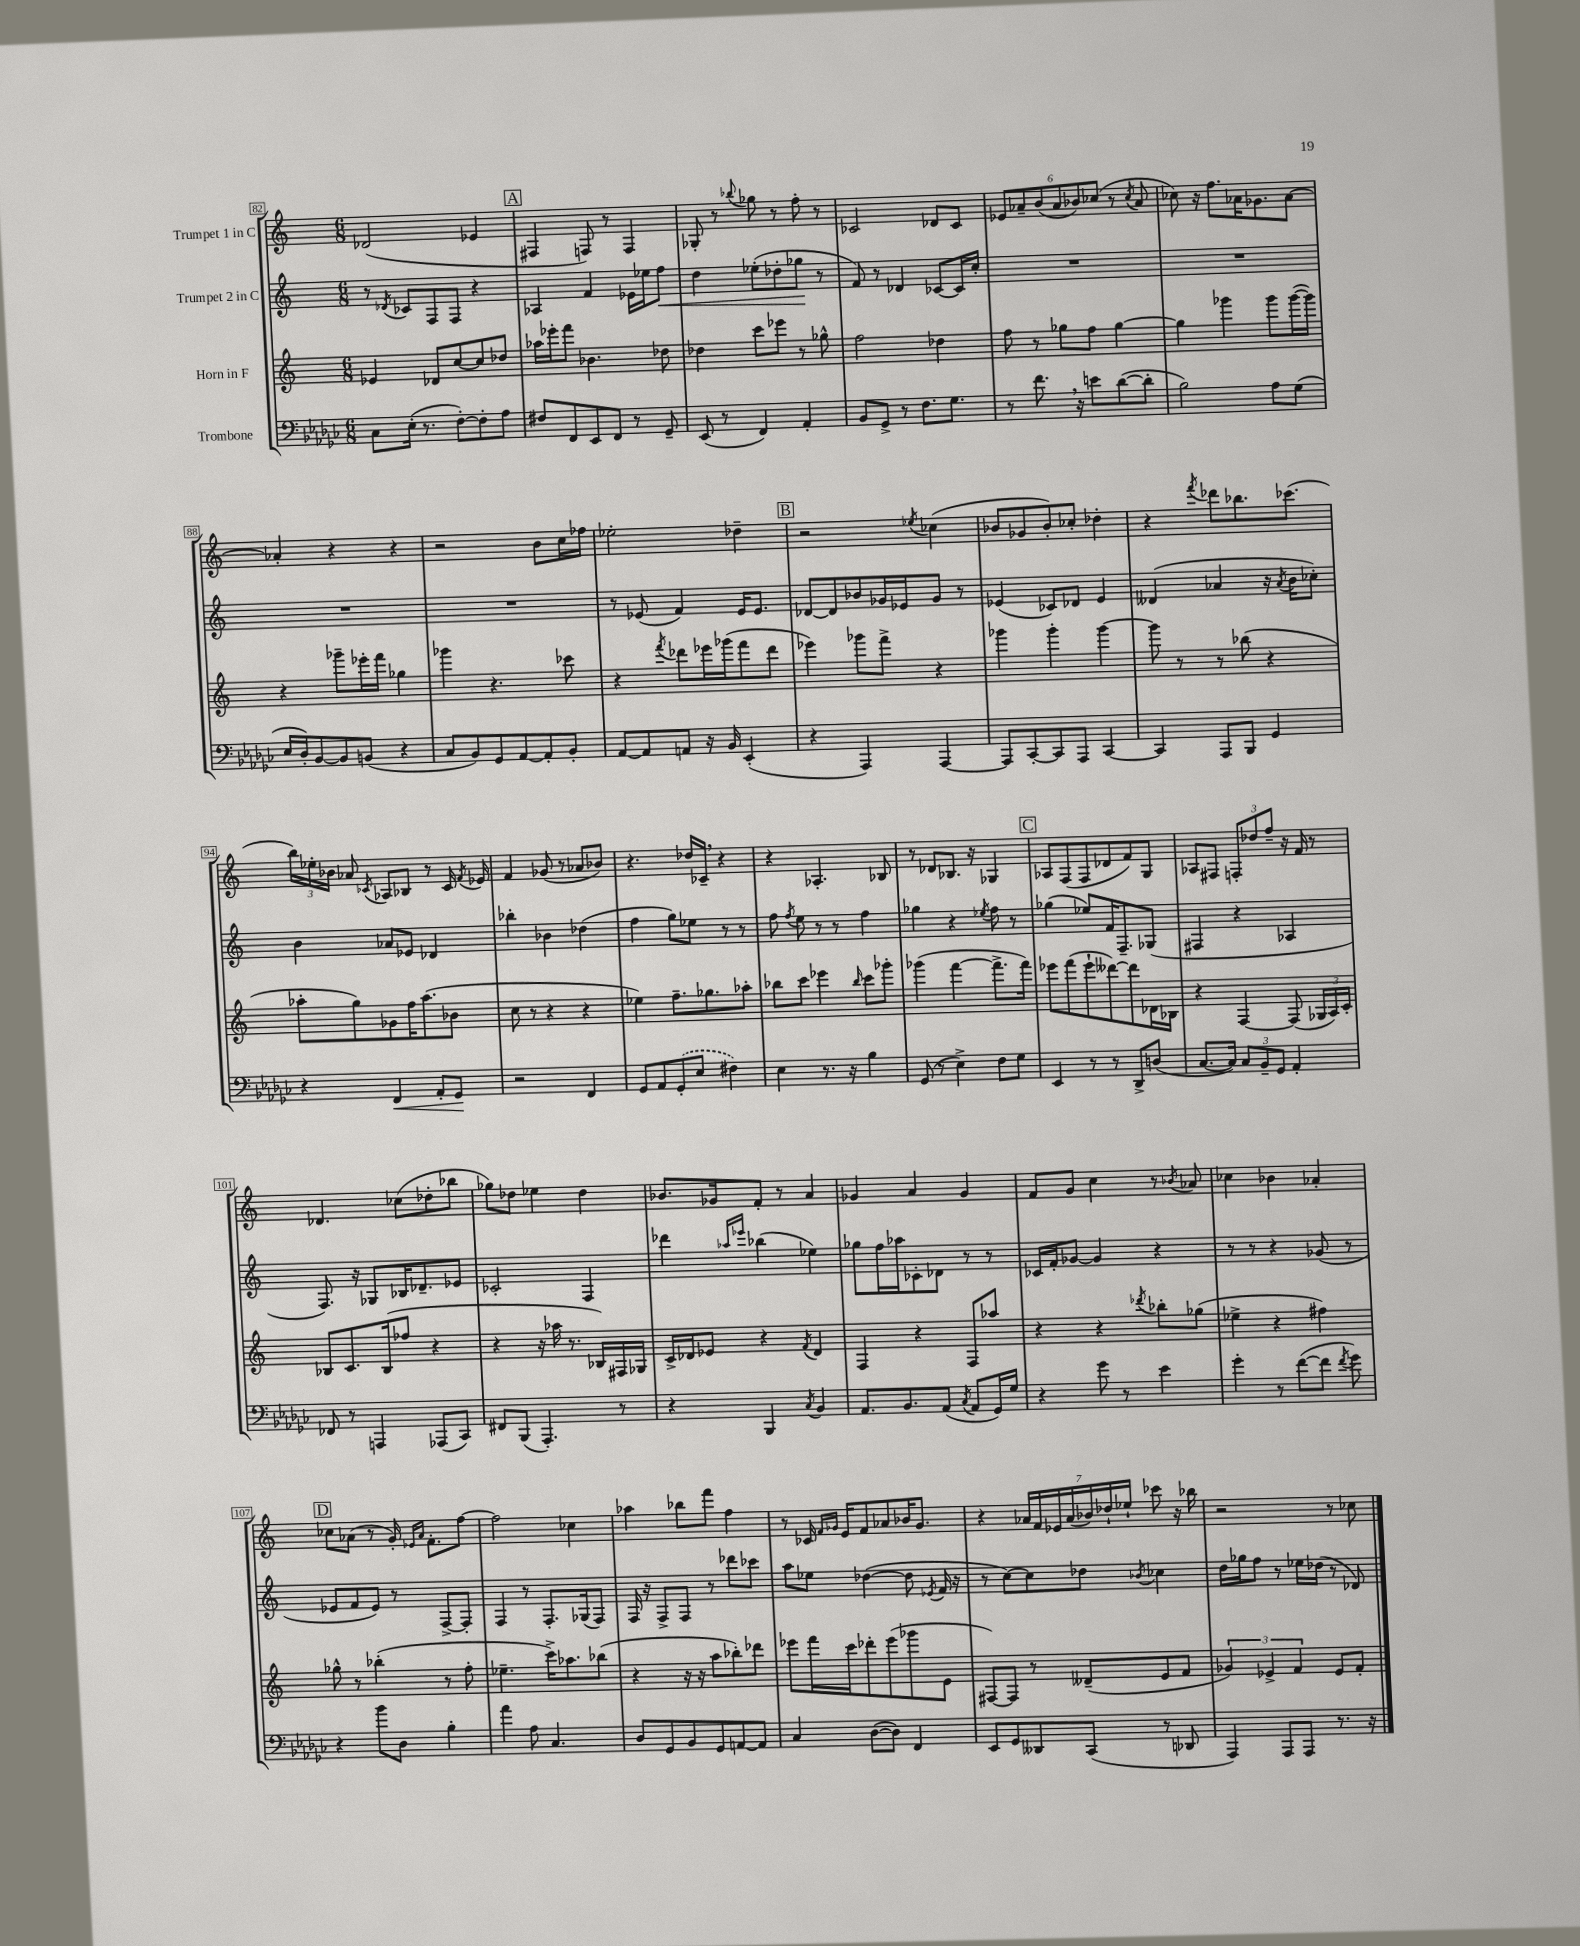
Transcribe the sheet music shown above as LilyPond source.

<<
\new StaffGroup <<
\new Staff = "s0" \with { instrumentName = "Trumpet 1 in C" } {
    \clef treble \key c \major \numericTimeSignature \time 6/8
    \autoBeamOff des'2( ees'4 |
    \mark \markup { \box "A" } fis4 f8) r8 f4 |
    ges8-. r8 \appoggiatura { bes''8 } ges''8 r8 f''8-. r8 |
    ces'2 des'8[ ces'8] |
    \tuplet 6/4 { ees'8[ aes'8-- b'8( aes'8 bes'8) ces''8]( } r8 \acciaccatura { ces''8 } aes'8 |
    ces''8) r16 f''8.[ aes'16 ges'8. aes'8]~ |
    aes'4-. r4 r4 |
    r2 b'8[ c''16 fes''16] |
    ees''2-. des''4-- |
    \mark \markup { \box "B" } r2 \acciaccatura { ees''8 } ces''4( |
    bes'8[ ges'8 bes'8-.) ces''8]-. des''4-. |
    r4 \acciaccatura { f'''8 } des'''8[ bes''8. ces'''8.]( |
    \tuplet 3/2 { b''16[) ees''16-. bes'16] } aes'8 \acciaccatura { ces'8 } aes8[ bes8] r8 ces'16 \acciaccatura { f'8 } ees'16 |
    f'4 ges'8( r8 aes'8[ bes'8]) |
    r4. des''16[ ces'16]-- \breathe r4 |
    r4 aes4.-. bes8 |
    r8 des'8[ bes8.] r16 ges4 |
    \mark \markup { \box "C" } aes8[ f8( f8 des'8 f'8) g8] |
    aes8[ fis8] \tuplet 3/2 { f8[-. des''8 f''8]-- } r16 f'16 r8 |
    des'4. ces''8[( des''8-. bes''8] |
    ges''8[) des''8] ees''4 des''4 |
    bes'8.[ ges'16 f'8]-. r8 a'4 |
    ges'4 a'4 ges'4 |
    f'8[ g'8] c''4 r8 \acciaccatura { bes'8 } aes'8 |
    ces''4 bes'4 aes'4-. |
    \mark \markup { \box "D" } ces''8[ aes'8]( r8 g'16-.) \grace { ees'16[ aes'16] } f'8.[-. f''8]~ |
    f''2 ces''4 |
    aes''4 bes''8[ f'''8] f''4 |
    r8 ces'16 \grace { f'16[ ges'16] } e'16[ f'8 aes'8 bes'16 ges'8.] |
    r4 \tuplet 7/4 { aes'16[ f'16 ees'16 aes'16( bes'16) des''16-! ees''16]-! } ces'''8 r16 bes''16 |
    r2 r8 ces''8 \bar "|." |
}
\new Staff = "s1" \with { instrumentName = "Trumpet 2 in C" } {
    \clef treble \key c \major \numericTimeSignature \time 6/8
    \autoBeamOff r8 \acciaccatura { des'8 } ces'8[ f8 f8] r4 |
    \mark \markup { \box "A" } aes4 f'4 ees'16[ ees''16 f''8]\< |
    d''4 ees''8[-.( des''8-. ges''8]\! r8 |
    f'8) r8 des'4 ces'8[~ ces'16 c''16]-. |
    R2. |
    R2. |
    R2. |
    R2. |
    r8 ees'8( f'4) ees'16[ ees'8.] |
    \mark \markup { \box "B" } des'8[~ des'8 bes'8 ges'16 ees'16 ges'8] r8 |
    ees'4( ces'8[) des'8] ees'4 |
    deses'4( aes'4 r16 \acciaccatura { aes'8 } b'16[ ces''8]-.) |
    b'4 aes'8[ ees'8] des'4 |
    bes''4-. bes'4 des''4( |
    f''4 g''8[) ees''8] r8 r8 |
    f''8 \acciaccatura { f''8 } e''8 r8 r8 f''4 |
    ges''4 r4 \acciaccatura { ees''8 } f''8 r8 |
    \mark \markup { \box "C" } ges''4( ees''8[) f'16 f8.-- ges8]( |
    fis4 r4 aes4 |
    f8.) r16 ges8[ bes16 des'8.-- ees'8] |
    ces'2-. f4 |
    des'''4 \grace { aes''16[ ees'''16] } bes''4( ees''4) |
    ges''8[ f''16 aes''16 ces'8-. des'8] r8 r8 |
    ces'16[ f'16-. ges'8]~ ges'4 r4 |
    r8 r8 r4 ges'8( r8 |
    \mark \markup { \box "D" } ees'8[ f'8 ees'8]) r8 f8[~-> f8]-. |
    f4 r8 f8.[-. ges16( f8]) |
    f16 r16 f8[-> f8] r8 des'''8[ ces'''8] |
    a''8[ ees''8] des''4~( des''8 \acciaccatura { ees'8 } f'16 r16 |
    r8 c''8[~) c''8 des''8] \acciaccatura { bes'8 } ces''4 |
    d''16[ ges''16 f''8] r8 ees''16[ des''16]( r8 des'8) \bar "|." |
}
\new Staff = "s2" \with { instrumentName = "Horn in F" } {
    \clef treble \key c \major \numericTimeSignature \time 6/8
    \autoBeamOff ees'4 des'8[ c''8~ c''8 des''8] |
    \mark \markup { \box "A" } aes''16[ ees'''16-. f'''8] bes'4. des''8 |
    des''4 c'''8[ ees'''8] r8 ges''8-^ |
    f''2 des''4 |
    f''8 r8 ges''8[ f''8] ges''4~ |
    ges''4 ges'''4 ges'''8[ ges'''16~( ges'''16]) |
    r4 ges'''8[-- ees'''16-. f'''16] ges''4 |
    ges'''4 r4. ces'''8 |
    r4 \acciaccatura { f'''8 } des'''8[ ees'''16 ges'''16( f'''8 des'''8] |
    \mark \markup { \box "B" } ees'''4) ges'''8[ f'''8]-> r4 |
    ges'''4 ges'''4-. ges'''4~ |
    ges'''8 r8 r8 bes''8( r4 |
    aes''8[-. g''8) ges'8 f''16 aes''8.( bes'8] |
    c''8 r8 r4 r4 |
    ees''4) f''8.[-- ges''8. aes''8]-. |
    bes''8[ c'''8] ees'''4 \grace { bes''16 } c'''8[ ges'''8]-. |
    ges'''4( f'''4~ f'''8.[-> f'''16]) |
    \mark \markup { \box "C" } ees'''8[ f'''8( ees'''8-! deses'''8~) deses'''8 des'16 bes16] |
    r4 f4~ f8( \tuplet 3/2 { ges16[ a16) c'16]-. } |
    bes8[ c'8. bes16( fes''8] r4 |
    r4 r16 aes''16 r8. bes16[) fis16 ges16] |
    c'16[-> des'16 ees'8] r4 \acciaccatura { f'8 } des'4 |
    f4 r4 f8[ aes''8] |
    r4 r4 \acciaccatura { des'''8 } bes''8[-. ges''8]( |
    ees''4-> r4 fis''4) |
    \mark \markup { \box "D" } ges''8-^ r8 bes''4-.( r8 f''8-. |
    ees''4.-- c'''16[->) aes''8. bes''8]( |
    r4 r16 r16 a''8[ bes''8-.) des'''8] |
    ees'''8[ f'''16 c'''16 des'''8-. ees'''8( ges'''8 e'8] |
    fis8[~) fis8] r8 deses'8[--( e'8 f'8] |
    \tuplet 3/2 { ges'4) ees'4-> f'4 } ees'8[ f'8]-. \bar "|." |
}
\new Staff = "s3" \with { instrumentName = "Trombone" } {
    \clef bass \key ges \major \numericTimeSignature \time 6/8
    \autoBeamOff ces8[ ees16]-.( r8. f8[~-.) f8-. aes8] |
    \mark \markup { \box "A" } fis8[ f,8 ees,8 f,8] r8 ges,8-- |
    ees,8( r8 f,4) aes,4-. |
    bes,8[ ges,8]-> r8 f8.[ ges8.] |
    r8 f'8. \breathe r16 e'8[ des'8~( des'8]-. |
    bes2) aes8[ ges8]( |
    ees16[ des16-.) bes,8~ bes,8 b,8]( r4 |
    ces8[ bes,8) ges,8 aes,8~ aes,8-. bes,8]-. |
    aes,8[~ aes,8 a,8] r16 bes,16 ees,4-.( |
    \mark \markup { \box "B" } r4 aes,,4) aes,,4~ |
    aes,,8[ ces,8~-. ces,8 aes,,8] ces,4~ |
    ces,4 aes,,8[ bes,,8] ges,4 |
    r4 f,4\< aes,8[-. ges,8]\! |
    r2 f,4 |
    ges,8[ aes,8 \once \slurDashed ges,8-.( ees8] fis4) |
    ees4 r8. r16 bes4 |
    ges,8( r8 ees4->) f8[ ges8] |
    \mark \markup { \box "C" } ees,4 r8 r8 des,8[-> d8]( |
    ces8.[~ ces16]) \tuplet 3/2 { ces8[ bes,8-- ges,8] } aes,4-. |
    fes,8 r8 a,,4 aes,,8[( ces,8]) |
    fis,8[ bes,,8]( aes,,4.-.) r8 |
    r4 bes,,4 \acciaccatura { ces8 } bes,4 |
    aes,8.[ bes,8. aes,8]( \acciaccatura { ces8 } aes,8[ ges,16) ges16] |
    r4 ges'8 r8 ees'4 |
    ges'4-. r8 f'8[~( f'8] \acciaccatura { f'8 } ges'8) |
    \mark \markup { \box "D" } r4 bes'8[ des8] bes4-. |
    aes'4 aes8 ces4. |
    des8[ ges,8 bes,8 ges,8 a,8~ a,8] |
    ces4 des8[~( des8]) f,4 |
    ees,8[ ges,8 deses,8 ces,8]( r8 des,8 |
    aes,,4) aes,,8[ aes,,8] r8. r16 \bar "|." |
}
>>
>>
\layout { \context { \Score currentBarNumber = #82 \override BarNumber.stencil = #(make-stencil-boxer 0.1 0.3 ly:text-interface::print) } }
